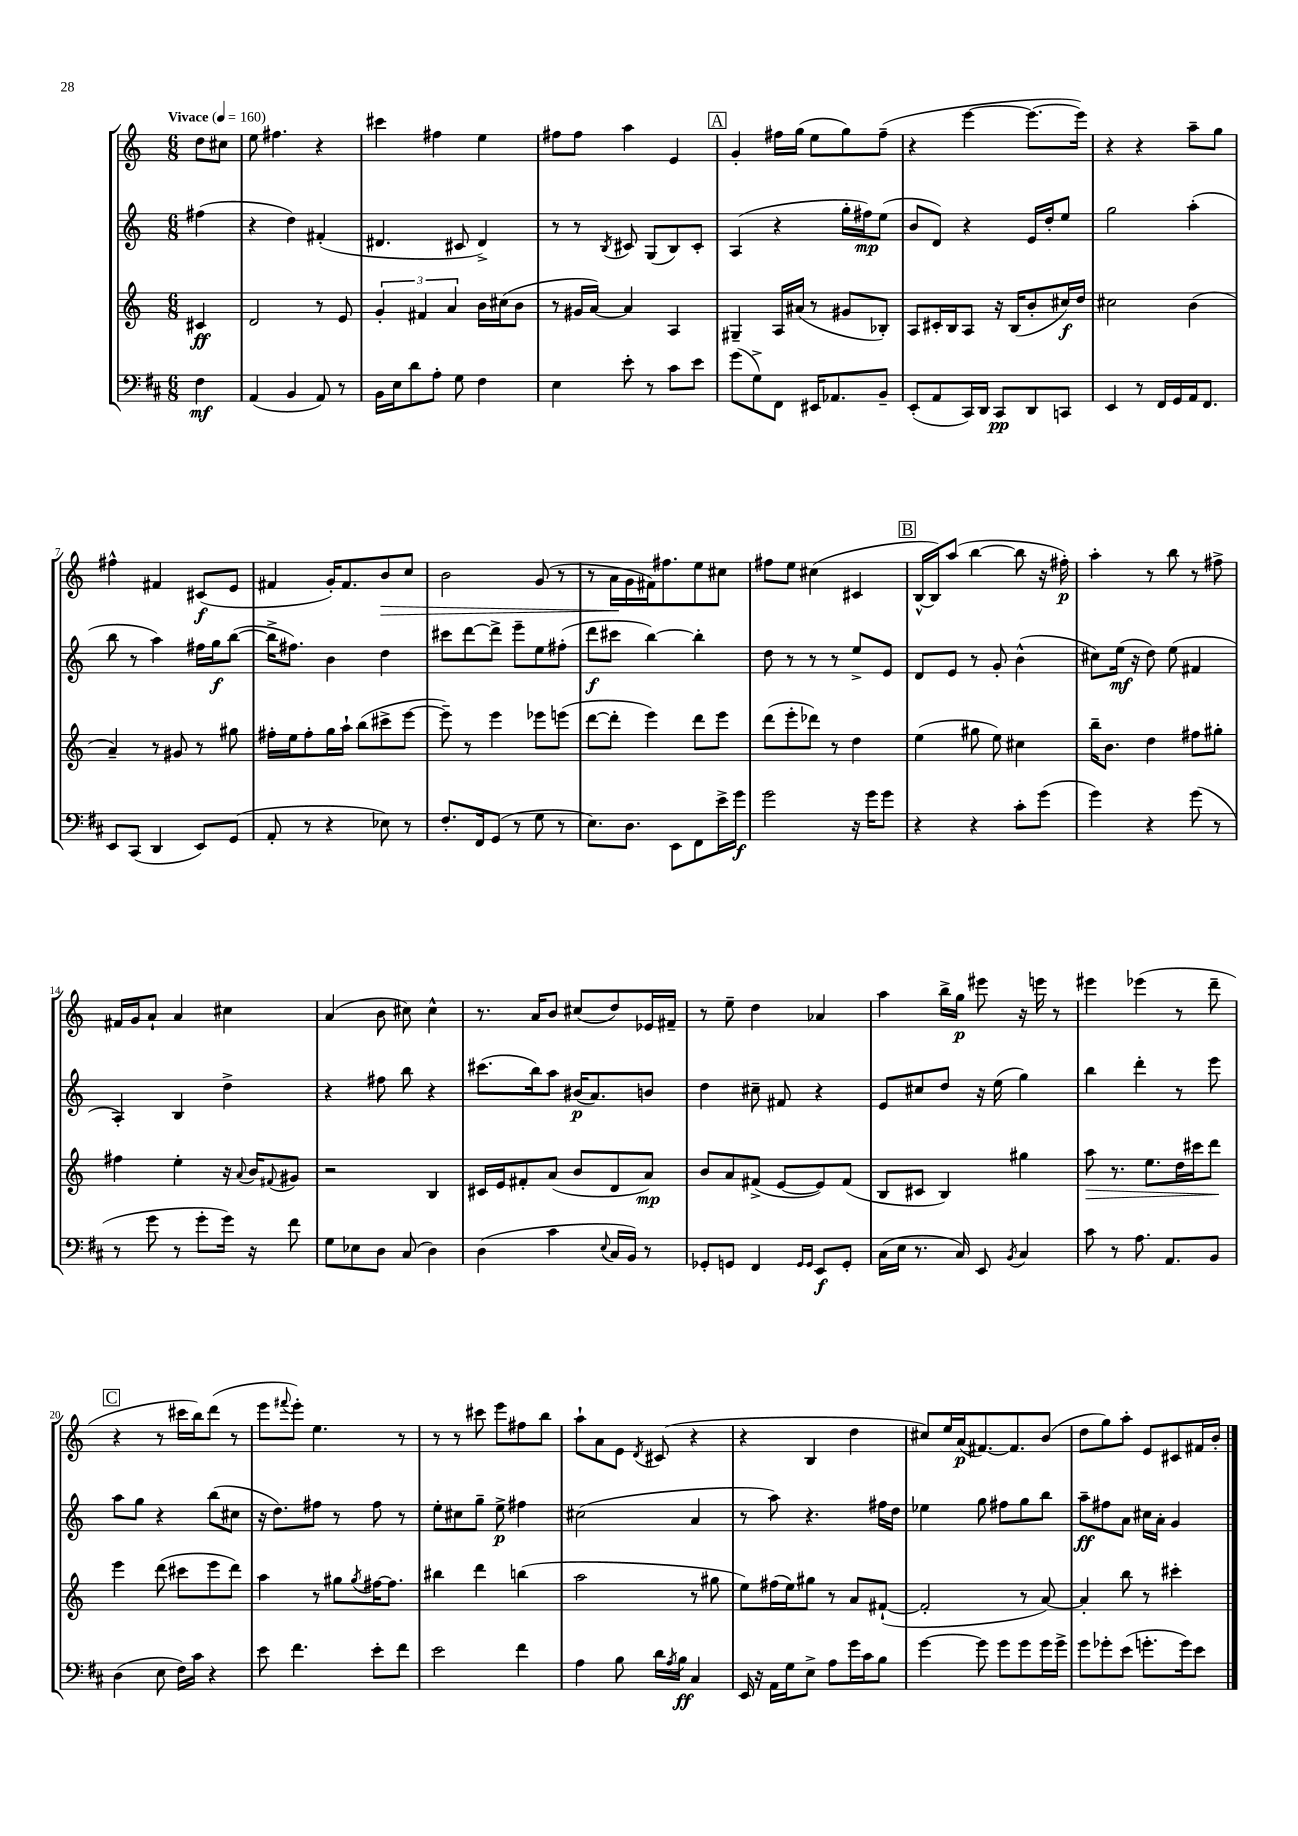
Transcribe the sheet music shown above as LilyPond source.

<<
\new StaffGroup <<
\new Staff = "s0" {
    \clef treble \key c \major \numericTimeSignature \time 6/8 \partial 4 \tempo "Vivace" 4 = 160
    d''8 cis''8 |
    e''8 fis''4. r4 |
    cis'''4 fis''4 e''4 |
    fis''8 fis''8 a''4 e'4 |
    \mark \markup { \box "A" } g'4-. fis''16 g''16( e''8 g''8) fis''8--( |
    r4 e'''4~ e'''8.~ e'''16) |
    r4 r4 a''8-- g''8 |
    fis''4-^ fis'4 cis'8\f( e'8 |
    fis'4 g'16-.) fis'8. b'8\> c''8 |
    b'2 g'8( r8 |
    r8 a'16\! g'16 fis'16) fis''8. e''8 cis''8 |
    fis''8 e''8 cis''4( cis'4 |
    \mark \markup { \box "B" } b16~-^ b16) a''8( b''4~ b''8 r16 fis''16-.\p) |
    a''4-. r8 b''8 r8 fis''8-> |
    fis'16 g'16 a'8-! a'4 cis''4 |
    a'4( b'8 cis''8) cis''4-^ |
    r8. a'16 b'8 cis''8( d''8) ees'16 fis'16-- |
    r8 e''8-- d''4 aes'4 |
    a''4 b''16-> g''16\p eis'''8 r16 e'''16 r8 |
    eis'''4 ees'''4( r8 d'''8-- |
    \mark \markup { \box "C" } r4 r8 cis'''16 b''16) d'''8( r8 |
    e'''8 \appoggiatura { fis'''8 } e'''8-.) e''4. r8 |
    r8 r8 cis'''8 e'''8 fis''8 b''8 |
    a''8-! a'8 e'8 \acciaccatura { d'8 } cis'8( r4 |
    r4 b4 d''4 |
    cis''8) e''16 a'16\p( fis'8.~) fis'8. b'8( |
    d''8 g''8) a''8-. e'8 cis'8 fis'16 b'16-. \bar "|." |
}
\new Staff = "s1" {
    \clef treble \key c \major \numericTimeSignature \time 6/8 \partial 4
    fis''4( |
    r4 d''4) fis'4-.( |
    dis'4. cis'8 dis'4->) |
    r8 r8 \acciaccatura { b8 } cis'8 g8( b8) cis'8-. |
    \mark \markup { \box "A" } a4( r4 g''16-. fis''16\mp) e''8( |
    b'8 d'8) r4 e'16 d''16-. e''8 |
    g''2 a''4-.( |
    b''8 r8 a''4) fis''16 g''16\f b''8~( |
    b''16-> fis''8.) b'4 d''4 |
    cis'''8 d'''8~ d'''8-> e'''8-- e''8 fis''8-.( |
    d'''8\f cis'''8 b''4~) b''4-. |
    d''8 r8 r8 r8 e''8-> e'8 |
    \mark \markup { \box "B" } d'8 e'8 r8 g'8-. b'4-^( |
    cis''8) e''16\mf( r16 d''8) e''8( fis'4 |
    a4-.) b4 d''4-> |
    r4 fis''8 b''8 r4 |
    cis'''8.( b''16) a''8 bis'16\p( a'8.) b'8 |
    d''4 cis''8-- fis'8 r4 |
    e'8 cis''8 d''8 r16 e''16( g''4) |
    b''4 d'''4-. r8 e'''8 |
    \mark \markup { \box "C" } a''8 g''8 r4 b''8( cis''8 |
    r16 d''8.) fis''8 r8 fis''8 r8 |
    e''8-. cis''8 g''8-- e''8->\p fis''4 |
    cis''2( a'4 |
    r8 a''8) r4. fis''16 d''16 |
    ees''4 g''8 fis''8 g''8 b''8 |
    a''8--\ff fis''8 a'8 cis''16 a'16-. g'4 \bar "|." |
}
\new Staff = "s2" {
    \clef treble \key c \major \numericTimeSignature \time 6/8 \partial 4
    cis'4\ff |
    d'2 r8 e'8 |
    \tuplet 3/2 { g'4-. fis'4 a'4 } b'16 cis''16( b'8 |
    r8 gis'16 a'16~) a'4 a4 |
    \mark \markup { \box "A" } gis4-- a16 ais'16( r8 gis'8 bes8-.) |
    a8 cis'16-. b16 a8 r16 b16( b'8-. cis''16\f) d''16 |
    cis''2 b'4( |
    a'4--) r8 gis'8 r8 gis''8 |
    fis''16-. e''16 fis''8-. g''16 a''16-! b''8( cis'''8-> e'''8~ |
    e'''8--) r8 e'''4 ees'''8 e'''8( |
    d'''8~ d'''8-. e'''4) d'''8 e'''8 |
    d'''8( e'''8-. des'''8) r8 d''4 |
    \mark \markup { \box "B" } e''4( gis''8 e''8) cis''4 |
    b''16-- b'8. d''4 fis''8 gis''8-. |
    fis''4 e''4-. r16 \appoggiatura { a'8 } b'16 \appoggiatura { fis'8 } gis'8 |
    r2 b4 |
    cis'16 e'16 fis'8-. a'8( b'8 d'8 a'8\mp) |
    b'8 a'8 fis'8->( e'8~ e'8) fis'8( |
    b8 cis'8 b4) gis''4 |
    a''8\> r8. e''8. d''16 cis'''16 d'''8\! |
    \mark \markup { \box "C" } e'''4 d'''8( cis'''8 e'''8 d'''8) |
    a''4 r8 gis''8 \acciaccatura { gis''8 } fis''16~ fis''8. |
    bis''4 d'''4 b''4( |
    a''2 r8 gis''8 |
    e''8) fis''16( e''16) gis''8 r8 a'8 fis'8~-!( |
    fis'2-. r8 a'8~) |
    a'4-. b''8 r8 cis'''4-. \bar "|." |
}
\new Staff = "s3" {
    \clef bass \key d \major \numericTimeSignature \time 6/8 \partial 4
    fis4\mf |
    a,4( b,4 a,8) r8 |
    b,16 e16 d'8 a8-. g8 fis4 |
    e4 e'8-. r8 cis'8 e'8 |
    \mark \markup { \box "A" } g'8( g8->) fis,8 eis,16 aes,8. b,8-- |
    e,8-.( a,8 cis,16) d,16 cis,8\pp d,8 c,8 |
    e,4 r8 fis,16 g,16 a,16 fis,8. |
    e,8 cis,8( d,4 e,8) g,8( |
    a,8-. r8 r4 ees8) r8 |
    fis8.-. fis,16 g,8( r8 g8 r8 |
    e8.) d8. e,8 fis,8 e'16-> g'16\f |
    g'2 r16 g'16 g'8 |
    \mark \markup { \box "B" } r4 r4 cis'8-. g'8( |
    g'4) r4 g'8( r8 |
    r8 g'8 r8 g'8-. g'16) r16 fis'8 |
    g8 ees8 d8 cis8( d4) |
    d4( cis'4 \appoggiatura { e8 } cis16 b,16) r8 |
    ges,8-. g,8 fis,4 \grace { g,16 g,16 } e,8\f g,8-. |
    cis16( e16 r8. cis16) e,8 \acciaccatura { b,8 } cis4 |
    cis'8 r8 a8. a,8. b,8 |
    \mark \markup { \box "C" } d4( e8 fis16) cis'16 r4 |
    e'8 fis'4. e'8-. fis'8 |
    e'2 fis'4 |
    a4 b8 d'16 \acciaccatura { a8 } b16\ff cis4 |
    e,16 r16 a,16 g16 e8-> a8 g'16 cis'16 b8 |
    g'4~ g'8 g'8 g'8 g'16 g'16-> |
    g'8 ges'8-. e'8( g'8.-. g'16) e'8 \bar "|." |
}
>>
>>
